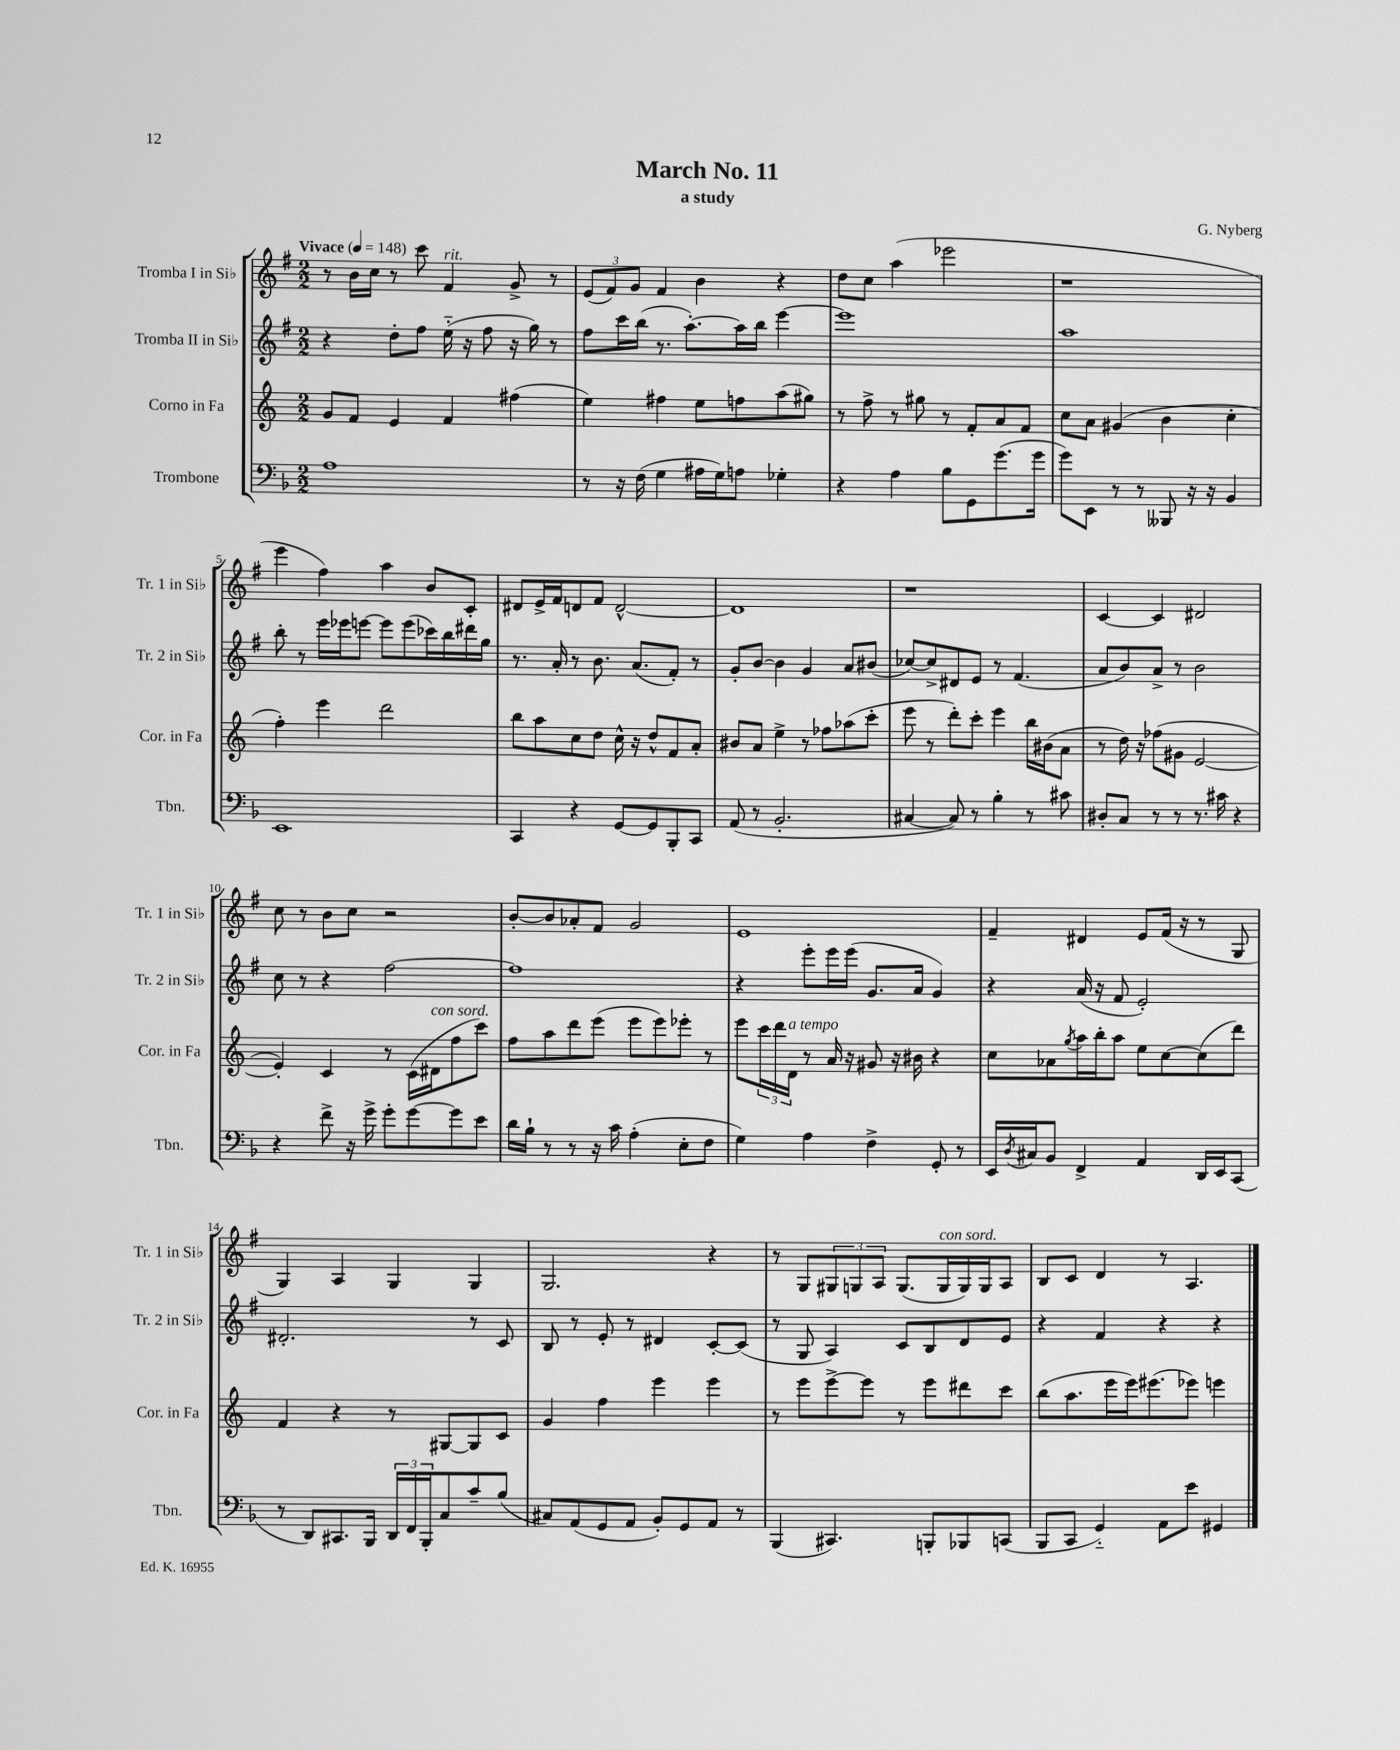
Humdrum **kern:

**kern	**kern	**kern	**kern
*part4	*part3	*part2	*part1
*staff4	*staff3	*staff2	*staff1
*I"Trombone	*I"Corno in Fa	*I"Tromba II in Si♭	*I"Tromba I in Si♭
*I'Tbn.	*I'Cor. in Fa	*I'Tr. 2 in Si♭	*I'Tr. 1 in Si♭
*clefF4	*clefG2	*clefG2	*clefG2
*k[b-]	*k[]	*k[f#]	*k[f#]
*M2/2	*M2/2	*M2/2	*M2/2
*MM148	*MM148	*MM148	*MM148
=1	=1	=1	=1
!	!	!	!LO:TX:a:B:t=Vivace
1A	8g/L	4r	8r
.	8f/J	.	16b\LL
.	.	.	16cc\JJ
.	4e/	8dd'\L	8r
.	.	8ff#\J	8ccc\
!	!	!	!LO:TX:a:i:t=rit.
.	4f/	(16ee\	4f#/
.	.	16r	.
.	.	8ff#\	.
.	(4ff#X\	16r	8g^/
.	.	16gg\)	.
.	.	8r	8r
=2	=2	=2	=2
8r	4ee\)	8ff#\L	(12e/L
.	.	.	12f#/)
16r	.	16ccc\L	.
.	.	.	12g/J
(16F\	.	(16bb\JJ	.
4G\	4ff#X\	8.r	4f#/
.	.	[8.aa'\L)	.
16A#X\LL	8ee\L	.	4b\
16G\J)	.	.	.
8An\J	8ffn\	16aa\L]	.
.	.	16bb\JJ	.
4G-X'\	(8aa\	[4eee\	4r
.	8gg#X\J)	.	.
=3	=3	=3	=3
4r	8r	1eee]	8dd\L
.	8ff^\	.	8cc\J
4A\	8r	.	(4aa\
.	8gg#X\	.	.
8B-\L	8r	.	2eee-X\
8GG\	8f'/L	.	.
(8.g\	8a/	.	.
.	8f/J	.	.
16g\Jk	.	.	.
=4	=4	=4	=4
8g\L)	8cc\L	1aa	1r
8EE\J	8a\J	.	.
8r	(4g#X/	.	.
8r	.	.	.
8BBB--X/	4b\	.	.
16r	.	.	.
16r	.	.	.
4BB-/	4cc'\	.	.
!!LO:LB:g=z
=5	=5	=5	=5
1EE	4ff'\)	8bb'\	4eee\
.	.	8r	.
.	4eee\	16eee\LL	4ff#\)
.	.	16eee-X\J	.
.	.	[8eeen\J	.
.	2ddd\	8eee\L]	4aa\
.	.	(8eee\	.
.	.	16ccc-X\L)	8b/L
.	.	16bb\	.
.	.	16ddd#X\	8c'/J
.	.	16gg\JJ	.
=6	=6	=6	=6
4CC/	8bb\L	8.r	8d#X/L
.	8aa\	.	16e^/L
.	.	16a'/	16f#/J
4r	8cc\	8r	8dn/
.	8dd\J	8.b\	8f#/J
[8GG/L	16cc^^\	.	[2d^^/
.	16r	(8.a/L	.
8GG/]	8dd^^/L	.	.
8BBB-'/	8f/	8f#'/J)	.
8CC/J	8a'/J	8r	.
=7	=7	=7	=7
(8AA/	8b#X/L	8g'/L	1d]
8r	8a/J	[8b/J	.
2.BB-'/	4ee^\	4b\]	.
.	8r	4g/	.
.	8ff-X\L	.	.
.	(8aa-X\	8a/L	.
.	8ccc'\J	(8b#X/J	.
=8	=8	=8	=8
[4C#X/	8eee\	[8cc-X/L)	1r
.	8r	8cc-^/]	.
8C#/])	8ddd'\L)	8d#X/	.
8r	8ccc'\J	8e/J	.
4B-'\	4eee\	8r	.
.	.	(4.f#/	.
8r	16bb\LL	.	.
.	(16b#X\J	.	.
8c#X\	8a\J	.	.
=9	=9	=9	=9
8D#X'/L	8r	8a/L	[4c/
8C/J	16dd\)	8b/)	.
.	16r	.	.
8r	(8ff-X\L	8a^/J	4c/]
8r	8g#X\J	8r	.
8.r	[2e/	2b\	2d#X/
16c#X\	.	.	.
4r	.	.	.
!!LO:LB:g=z
=10	=10	=10	=10
4r	4e'/])	8cc\	8cc\
.	.	8r	8r
8f^\	4c/	4r	8b\L
16r	.	.	8cc\J
16g^\	.	.	.
8g'\L	8r	[2ff#\	2r
[8g\	(16c\LL	.	.
!	!LO:TX:a:i:t=con sord.	!	!
.	16d#X\J	.	.
8g\]	8ff\	.	.
8e\J	8ccc\J)	.	.
=11	=11	=11	=11
16d\LL	8ff\L	1ff#]	[8b'/L
16B-`\JJ	.	.	.
8r	8aa\	.	8b/]
8r	8ddd\	.	8a-X'/
16r	(8eee\J	.	8f#/J
16c\	.	.	.
(4A'\	8eee\L	.	2g/
.	8eee\)	.	.
8E'\L	8eee-X'\J	.	.
8F\J	8r	.	.
=12	=12	=12	=12
4G\)	8eee\L	4r	1e
.	24ccc\L	.	.
.	24ddd\	.	.
!	!LO:TX:a:i:t=a tempo	!	!
.	24d\JJ	.	.
4A\	8r	8eee'\L	.
.	16a/	16eee\L	.
.	16r	(16eee\JJ	.
4F^\	8g#X/	8.g/L	.
.	16r	.	.
.	16b#X\	16a/Jk	.
8GG'/	4r	4g/)	.
8r	.	.	.
=13	=13	=13	=13
16EE/LL	8cc\L	4r	4f#~/
8qD/	.	.	.
16C#X/J	.	.	.
8BB-/J	8a-X\	.	.
.	8qgg/	.	.
4FF^/	16aa\L	(16a/	4d#X/
.	16bb'\J	16r	.
.	8aa\J	8f#/	.
4AA/	8ee\L	2e'/)	8e/L
.	[8cc\	.	(16f#/Jk
.	.	.	16r
16DD/LL	(8cc\]	.	8r
16EE/J	.	.	.
(8CC/J	8ddd\J)	.	8G/
!!LO:LB:g=z
=14	=14	=14	=14
8r	4f/	2.d#X'/	4G/)
8DD/L)	.	.	.
8.CC#X/	4r	.	4A/
16BBB-/Jk	.	.	.
24DD/LL	8r	.	4G/
24FF/	.	.	.
24BBB-'/J	.	.	.
8C/	[8G#X/L	.	.
8c~/	8G#/]	8r	4G/
(8B-/J	8c/J	8c/	.
=15	=15	=15	=15
8C#X/L)	4g/	8B/	2.G/
(8AA/	.	8r	.
8GG/	4ff\	8e'/	.
8AA/J	.	8r	.
8BB-'/L)	4eee\	4d#X/	.
8GG/	.	.	.
8AA/J	4eee\	[8c'/L	4r
8r	.	(8c/J]	.
=16	=16	=16	=16
(4BBB-/	8r	8r	8r
.	8eee\L	8G/	8G/L
4.CC#X/)	[8eee^\	4A/)	12G#X/
.	.	.	12Gn/
.	8eee\J]	.	.
.	.	.	12A/J
.	8r	8c/L	(8.G/L
8BBBn'/L	8eee\L	8B/	.
!	!	!	!LO:TX:a:i:t=con sord.
.	.	.	16G/L
8BBB-X/	8ddd#X\	8d/	16G/)
.	.	.	16G/J
(8CCn/J	8ccc\J	8e/J	8A/J
=17	=17	=17	=17
8BBB-/L	(8bb\L	4r	8B/L
8CC/J	8.aa\	.	8c/J
4GG/)	.	4f#/	4d/
.	16eee\L	.	.
.	16eee\J)	.	.
.	(8.eee#X\	.	.
8AA\L	.	4r	8r
8e\J	8eee-X\J)	.	4.A/
4GG#X/	4eeen\	4r	.
==	==	==	==
*-	*-	*-	*-
